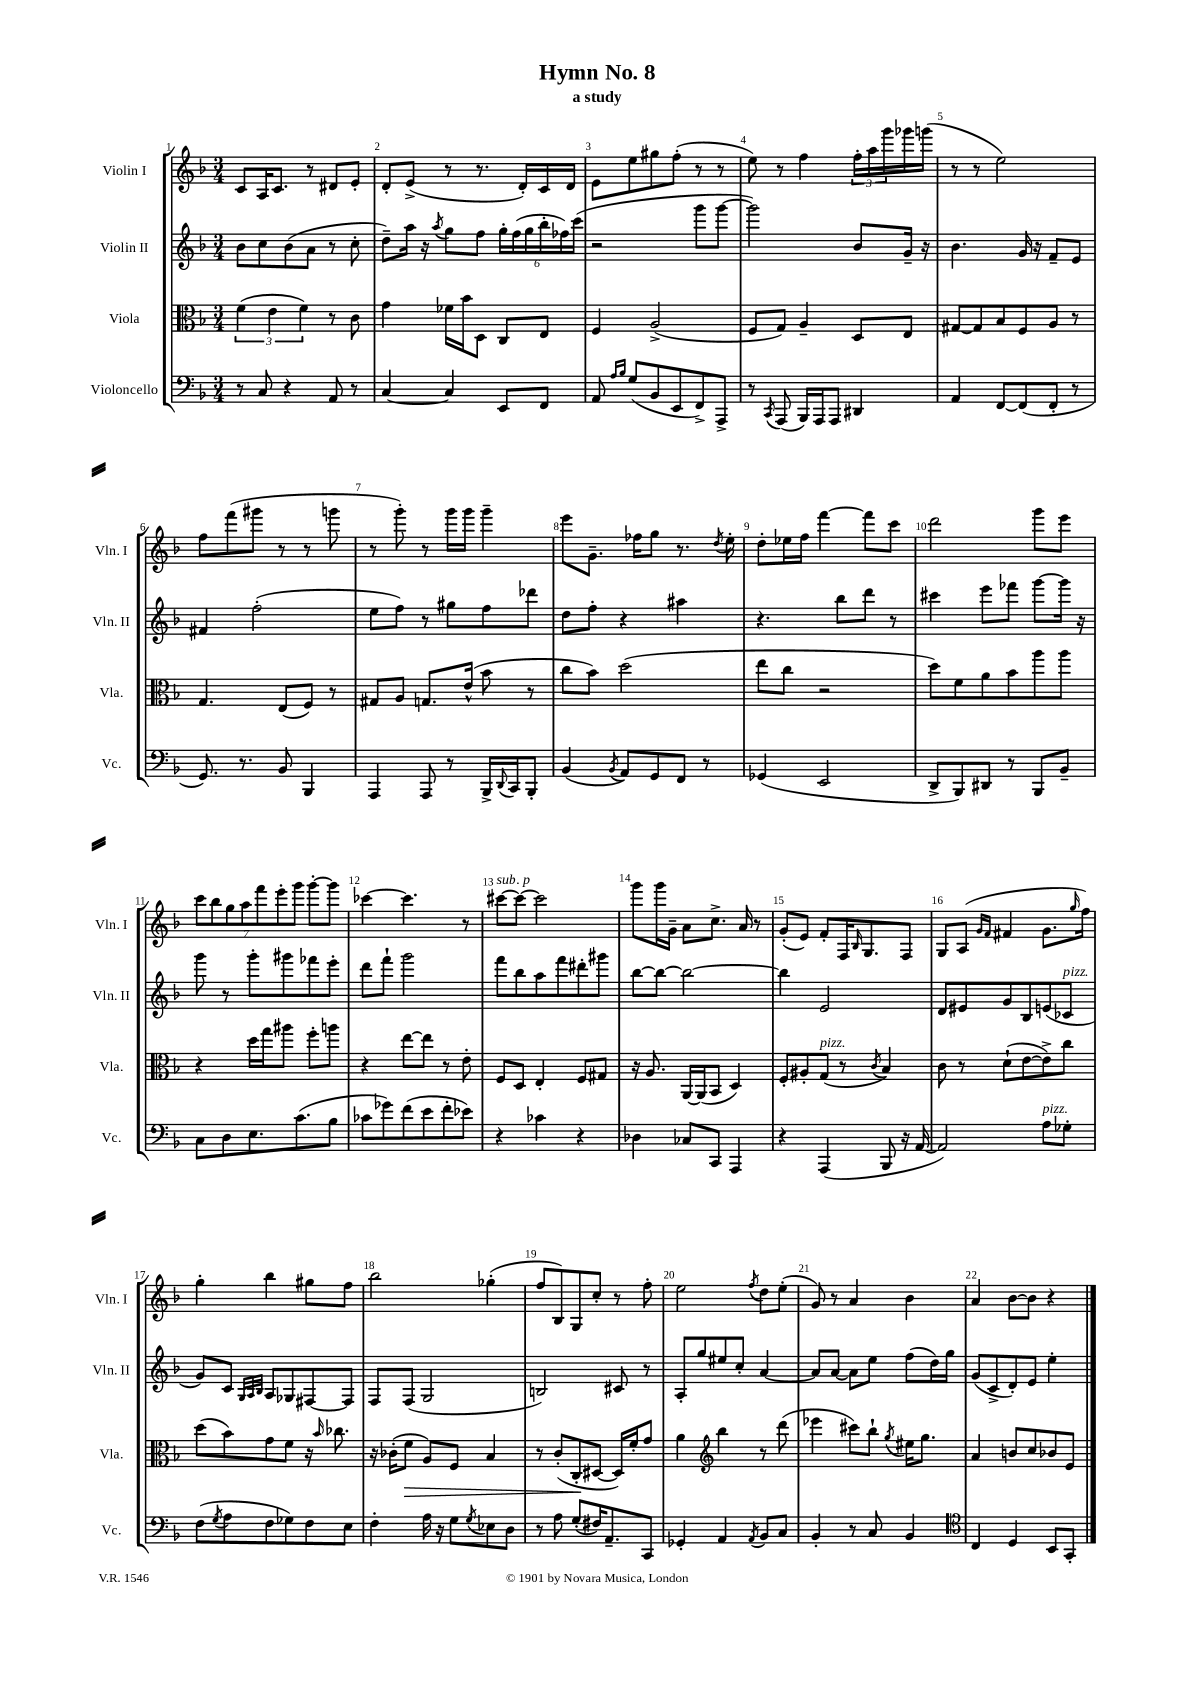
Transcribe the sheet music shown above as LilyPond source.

\header { title = "Hymn No. 8" subtitle = "a study" }
<<
\new StaffGroup <<
\new Staff = "s0" \with { instrumentName = "Violin I" shortInstrumentName = "Vln. I" } {
    \clef treble \key f \major \numericTimeSignature \time 3/4
    c'8 a16 c'8. r8 dis'8 e'8-. |
    d'8-. e'8->( r8 r8. d'16-.) c'16 d'16 |
    e'8 e''8 gis''8 f''8-.( r8 r8 |
    e''8) r8 f''4 \tuplet 3/2 { f''16-. a''16 g'''16 } ges'''16 g'''16( |
    r8 r8 e''2) |
    f''8 f'''8( gis'''8 r8 r8 g'''8 |
    r8 g'''8-.) r8 g'''16 g'''16 g'''4-- |
    e'''8 g'8.-- fes''16 g''8 r8. \acciaccatura { d''8 } e''16-. |
    d''8-. ees''16 f''16 f'''4~ f'''8 c'''8 |
    d'''2 g'''8 e'''8 |
    \tuplet 7/4 { c'''8 bes''8 g''8 a''8 f'''8 e'''8-. g'''8 } g'''8~-. g'''8 |
    ces'''4~ ces'''4. r8 |
    cis'''8~^\markup { \italic "sub. p" } cis'''8~ cis'''2 |
    g'''8 g'''16 g'16-- a'8 c''8.-> a'16 r8 |
    g'8-.( e'8) f'8-. f16 \grace { bes16 } g8. f8 |
    g8 a8( \grace { g'16 f'16 } fis'4 g'8. \grace { g''16 } f''16) |
    g''4-. bes''4 gis''8 f''8 |
    bes''2 ges''4-.( |
    f''8 bes8) g8 c''8-. r8 f''8-. |
    e''2 \acciaccatura { f''8 } d''8 e''8-.( |
    g'8) r8 a'4 bes'4 |
    a'4 bes'8~ bes'8 r4 \bar "|." |
}
\new Staff = "s1" \with { instrumentName = "Violin II" shortInstrumentName = "Vln. II" } {
    \clef treble \key f \major \numericTimeSignature \time 3/4
    bes'8 c''8 bes'8( a'8 r8 c''8-. |
    d''8--) a''16 r16 \acciaccatura { a''8 } g''8 f''8 \tuplet 6/4 { g''16-. f''16( g''16 bes''16-. fes''16) c'''16( } |
    r2 g'''8 g'''8~ |
    g'''2) bes'8 g'16-- r16 |
    bes'4. g'16 r16 f'8-- e'8 |
    fis'4 f''2-.( |
    e''8 f''8) r8 gis''8 f''8 des'''8 |
    d''8 f''8-. r4 ais''4 |
    r4. bes''8 d'''8 r8 |
    cis'''4 e'''8 fes'''8 g'''8~ g'''16 r16 |
    g'''8 r8 g'''8-. gis'''8 fes'''8 e'''8-. |
    d'''8 f'''8-! g'''2 |
    f'''8 bes''8 a''8 f'''8 dis'''8-. gis'''8 |
    bes''8~ bes''8~ bes''2~ |
    bes''4 e'2 |
    d'8 eis'8 g'8 bes8 e'8( ces'8^\markup { \italic "pizz." } |
    g'8) c'8 \grace { g32 a32 bes32 } a8 ges8 fis8~ fis8 |
    f8 f8( g2 |
    b2) cis'8 r8 |
    a8-. g''8 eis''8 c''8-. a'4~ |
    a'8 a'8~ a'8 e''8 f''8( d''16) g''16 |
    g'8( c'8-> d'8-.) e'8 e''4-. \bar "|." |
}
\new Staff = "s2" \with { instrumentName = "Viola" shortInstrumentName = "Vla." } {
    \clef alto \key f \major \numericTimeSignature \time 3/4
    \tuplet 3/2 { f'4( e'4 f'4) } r8 c'8 |
    g'4 fes'16 bes'16 d8 c8 e8 |
    f4 a2->( |
    f8 g8) a4-- d8 e8 |
    gis8~ gis8 bes8 f8 a8 r8 |
    g4. e8( f8) r8 |
    gis8 a8 g8. e'16-^( bes'8 r8 |
    c''8 bes'8) d''2( |
    e''8 c''8 r2 |
    d''8) f'8 a'8 bes'8 a''8 a''8 |
    r4 d''16 g''16 ais''8 f''8-. a''8 |
    r4 e''8~ e''8 r8 e'8-. |
    f8 d8 e4-. f8 gis8 |
    r16 a8. a,16~ a,16( bes,8 d4) |
    f8-. ais8-. g8^\markup { \italic "pizz." }( r8 \acciaccatura { c'8 } bes4) |
    c'8 r8 d'8-!( e'8~ e'8->) c''8 |
    d''8( bes'8) g'8 f'8 r16 \grace { bes'16 } ces''8. |
    r16 ces'16-.( f'8\> a8) f8 bes4 |
    r8 c'8-.( c8-.\! dis8~ dis16) f'16-. g'8 |
    a'4 \clef treble bes''4 r8 d'''8( |
    ees'''4 cis'''8) bes''8-! \acciaccatura { g''8 } eis''16 g''8. |
    a'4 b'8 c''8 bes'8 e'8 \bar "|." |
}
\new Staff = "s3" \with { instrumentName = "Violoncello" shortInstrumentName = "Vc." } {
    \clef bass \key f \major \numericTimeSignature \time 3/4
    r8 c8 r4 a,8 r8 |
    c4~ c4 e,8 f,8 |
    a,8 \grace { a16 bes16 } g8( bes,8 e,8 f,8->) a,,8-> |
    r8 \acciaccatura { c,8 } a,,8( bes,,16) a,,16 a,,8 dis,4 |
    a,4 f,8~ f,8( f,8-. r8 |
    g,8.) r8. bes,8 bes,,4 |
    a,,4 a,,8 r8 bes,,16-> \appoggiatura { d,8 } c,16 bes,,8-. |
    bes,4( \acciaccatura { bes,8 } a,8) g,8 f,8 r8 |
    ges,4( e,2 |
    d,8-> bes,,8) dis,8 r8 bes,,8 bes,8-- |
    c8 d8 e8. c'8.( bes8 |
    ces'8 ges'8) f'8( e'8 f'8-. ees'8) |
    r4 ces'4 r4 |
    des4 ces8 c,8 a,,4 |
    r4 a,,4( bes,,8 r16 a,16~ |
    a,2) a8^\markup { \italic "pizz." } ges8-. |
    f8( \acciaccatura { g8 } a8 f8 ges8) f8 e8 |
    f4-. a16 r16 g8 \acciaccatura { g8 } ees8 d8 |
    r8 a8 g8-.( fis16) a,8.-- c,8 |
    ges,4-. a,4 \acciaccatura { a,8 } bes,8 c8 |
    bes,4-. r8 c8 bes,4 |
    \clef tenor c4 d4 bes,8 g,8-. \bar "|." |
}
>>
>>
\layout { \context { \Score \override BarNumber.break-visibility = ##(#f #t #t) barNumberVisibility = #all-bar-numbers-visible } }
